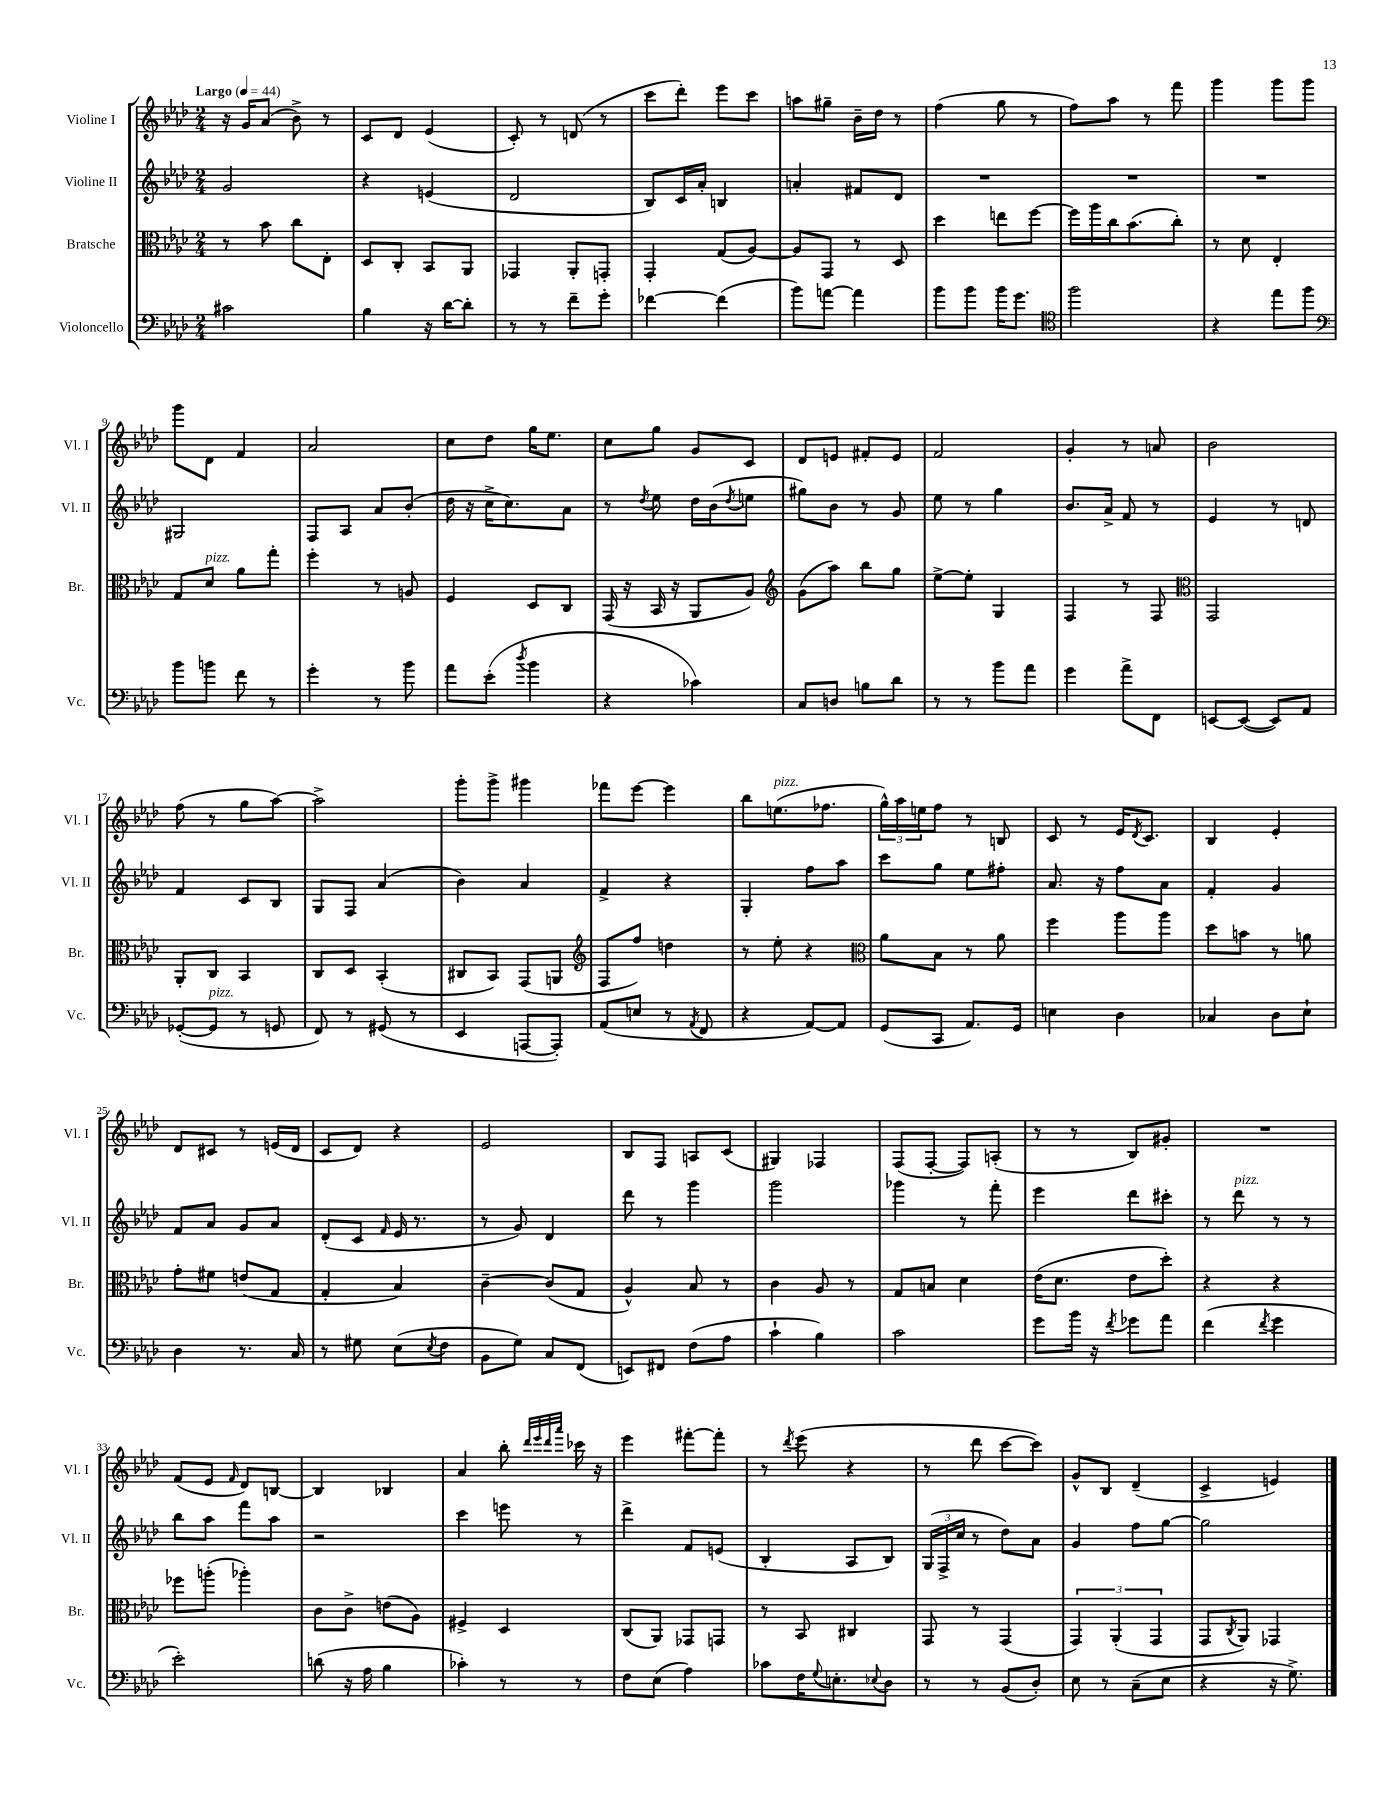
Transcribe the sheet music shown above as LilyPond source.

<<
\new StaffGroup <<
\new Staff = "s0" \with { instrumentName = "Violine I" shortInstrumentName = "Vl. I" } {
    \clef treble \key aes \major \numericTimeSignature \time 2/4 \tempo "Largo" 4 = 44
    r16 g'16 aes'8( bes'8->) r8 |
    c'8 des'8 ees'4( |
    c'8-.) r8 d'8( r8 |
    c'''8 des'''8-.) ees'''8 c'''8 |
    a''8 gis''8-- bes'16-- des''16 r8 |
    f''4( g''8 r8 |
    f''8) aes''8 r8 f'''8 |
    g'''4 g'''8 g'''8 |
    g'''8 des'8 f'4 |
    aes'2 |
    c''8 des''8 g''16 ees''8. |
    c''8 g''8 g'8 c'8 |
    des'8 e'8 fis'8-. e'8 |
    f'2 |
    g'4-. r8 a'8 |
    bes'2 |
    f''8( r8 g''8 aes''8~) |
    aes''2-> |
    g'''8-. g'''8-> gis'''4 |
    fes'''8 ees'''8~ ees'''4 |
    bes''8 e''8.^\markup { \italic "pizz." }( fes''8. |
    \tuplet 3/2 { g''16-^) aes''16 e''16 } f''8 r8 b8 |
    c'8 r8 ees'16 \acciaccatura { des'8 } c'8. |
    bes4 ees'4-. |
    des'8 cis'8 r8 e'16( des'16 |
    c'8 des'8) r4 |
    ees'2 |
    bes8 f8 a8 c'8( |
    gis4) fes4 |
    f8( f8~-. f8) a8-.( |
    r8 r8 bes8) gis'8-. |
    R2 |
    f'8( ees'8 \grace { f'16 } des'8) b8~ |
    b4 bes4 |
    aes'4 bes''8-. \grace { des'''32 ees'''32 des'''32 aes'''32 } ces'''16 r16 |
    ees'''4 fis'''8~-. fis'''8-. |
    r8 \acciaccatura { des'''8 } ees'''8( r4 |
    r8 des'''8 c'''8~ c'''8) |
    g'8-^ bes8 des'4--( |
    c'4-> e'4) \bar "|." |
}
\new Staff = "s1" \with { instrumentName = "Violine II" shortInstrumentName = "Vl. II" } {
    \clef treble \key aes \major \numericTimeSignature \time 2/4
    g'2 |
    r4 e'4( |
    des'2 |
    bes8) c'16 aes'16-. b4 |
    a'4-. fis'8 des'8 |
    R2 |
    R2 |
    R2 |
    gis2 |
    f8 aes8 aes'8 bes'8-.( |
    des''16 r16 c''16-> c''8.) aes'8 |
    r8 \acciaccatura { des''8 } ees''8 des''16 bes'16( \acciaccatura { des''8 } e''8 |
    gis''8) bes'8 r8 g'8 |
    ees''8 r8 g''4 |
    bes'8. aes'16-> f'8 r8 |
    ees'4 r8 d'8 |
    f'4 c'8 bes8 |
    g8 f8 aes'4( |
    bes'4) aes'4 |
    f'4-> r4 |
    g4-. f''8 aes''8 |
    c'''8 g''8 ees''8 fis''8-. |
    aes'8. r16 f''8 aes'8 |
    f'4-. g'4 |
    f'8 aes'8 g'8 aes'8 |
    des'8-.( c'8 \grace { f'16 } ees'16 r8. |
    r8 g'8) des'4 |
    des'''8 r8 g'''4 |
    g'''2 |
    ges'''4 r8 f'''8-. |
    ees'''4 des'''8 cis'''8-. |
    r8 des'''8^\markup { \italic "pizz." } r8 r8 |
    bes''8 aes''8 f'''8 aes''8 |
    r2 |
    c'''4 e'''8 r8 |
    des'''4-> f'8 e'8( |
    bes4-. aes8 bes8) |
    \tuplet 3/2 { g16( f16-> c''16 } r8 des''8) aes'8 |
    g'4 f''8 g''8~ |
    g''2 \bar "|." |
}
\new Staff = "s2" \with { instrumentName = "Bratsche" shortInstrumentName = "Br." } {
    \clef alto \key aes \major \numericTimeSignature \time 2/4
    r8 bes'8 c''8 ees8-. |
    des8 c8-. bes,8 aes,8 |
    ges,4 aes,8-. g,8-. |
    g,4-. g8( aes8~) |
    aes8 g,8 r8 des8 |
    des''4 e''8 f''8~ |
    f''16 aes''16 c''16 bes'8.( c''8-.) |
    r8 des'8 ees4-. |
    g8 des'8^\markup { \italic "pizz." } aes'8 g''8-. |
    f''4-. r8 a8 |
    f4 des8 c8 |
    g,16( r16 bes,16 r16 aes,8 aes8) |
    \clef treble g'8( aes''8) bes''8 g''8 |
    ees''8~-> ees''8-. g4 |
    f4 r8 f8 |
    \clef alto g,2 |
    aes,8-. c8 bes,4 |
    c8 des8 bes,4-.( |
    cis8 bes,8) g,8( a,8 |
    \clef treble f8 f''8) d''4 |
    r8 ees''8-. r4 |
    \clef alto aes'8 bes8 r8 aes'8 |
    f''4 aes''8 aes''8 |
    des''8 b'8 r8 a'8 |
    g'8-. fis'8 e'8( g8 |
    g4-. bes4) |
    c'4~-- c'8( g8 |
    aes4-^) bes8 r8 |
    c'4 aes8 r8 |
    g8 b8 des'4 |
    ees'16( des'8. ees'8 des''8-.) |
    r4 r4 |
    fes''8 a''8-.( aes''4-.) |
    c'8 c'8-> e'8( aes8) |
    fis4-> des4 |
    c8( aes,8) ges,8 g,8 |
    r8 bes,8 cis4 |
    g,8 r8 g,4( |
    \tuplet 3/2 { g,4) aes,4-.( g,4 } |
    g,8 \acciaccatura { c8 } aes,8) ges,4 \bar "|." |
}
\new Staff = "s3" \with { instrumentName = "Violoncello" shortInstrumentName = "Vc." } {
    \clef bass \key aes \major \numericTimeSignature \time 2/4
    cis'2 |
    bes4 r16 des'16~ des'8-. |
    r8 r8 f'8-- g'8-. |
    fes'4~ fes'4( |
    bes'8) a'8~ a'4 |
    bes'8 bes'8 bes'16 g'8. |
    \clef tenor f''2 |
    r4 ees''8 f''8 |
    \clef bass bes'8 b'8 f'8 r8 |
    g'4-. r8 bes'8 |
    aes'8 ees'8-.( \acciaccatura { des''8 } bes'4 |
    r4 ces'4) |
    c8 d8 b8 des'8 |
    r8 r8 bes'8 aes'8 |
    g'4 aes'8-> f,8 |
    e,8~ e,8~( e,8) aes,8 |
    ges,8~-.( ges,8^\markup { \italic "pizz." } r8 g,8 |
    f,8) r8 gis,8( r8 |
    ees,4 a,,8~ a,,8-.) |
    aes,8( e8 r8 \acciaccatura { aes,8 } f,8 |
    r4 aes,8~) aes,8 |
    g,8( c,8 aes,8.) g,16 |
    e4 des4 |
    ces4 des8 ees8-! |
    des4 r8. c16 |
    r8 gis8 ees8( \acciaccatura { ees8 } f8 |
    bes,8 g8) c8 f,8( |
    e,8) fis,8 f8( aes8 |
    c'4-! bes4) |
    c'2 |
    g'8 bes'16 r16 \acciaccatura { f'8 } ges'8 aes'8 |
    f'4( \acciaccatura { f'8 } g'4 |
    ees'2-.) |
    d'8( r16 aes16 bes4 |
    ces'4-.) r8 r8 |
    f8 ees8( aes4) |
    ces'8 f16 \appoggiatura { g8 } e8.-. \appoggiatura { ees8 } des8 |
    r8 r8 bes,8( des8-.) |
    ees8 r8 c8--( ees8 |
    r4 r16 g8.->) \bar "|." |
}
>>
>>
